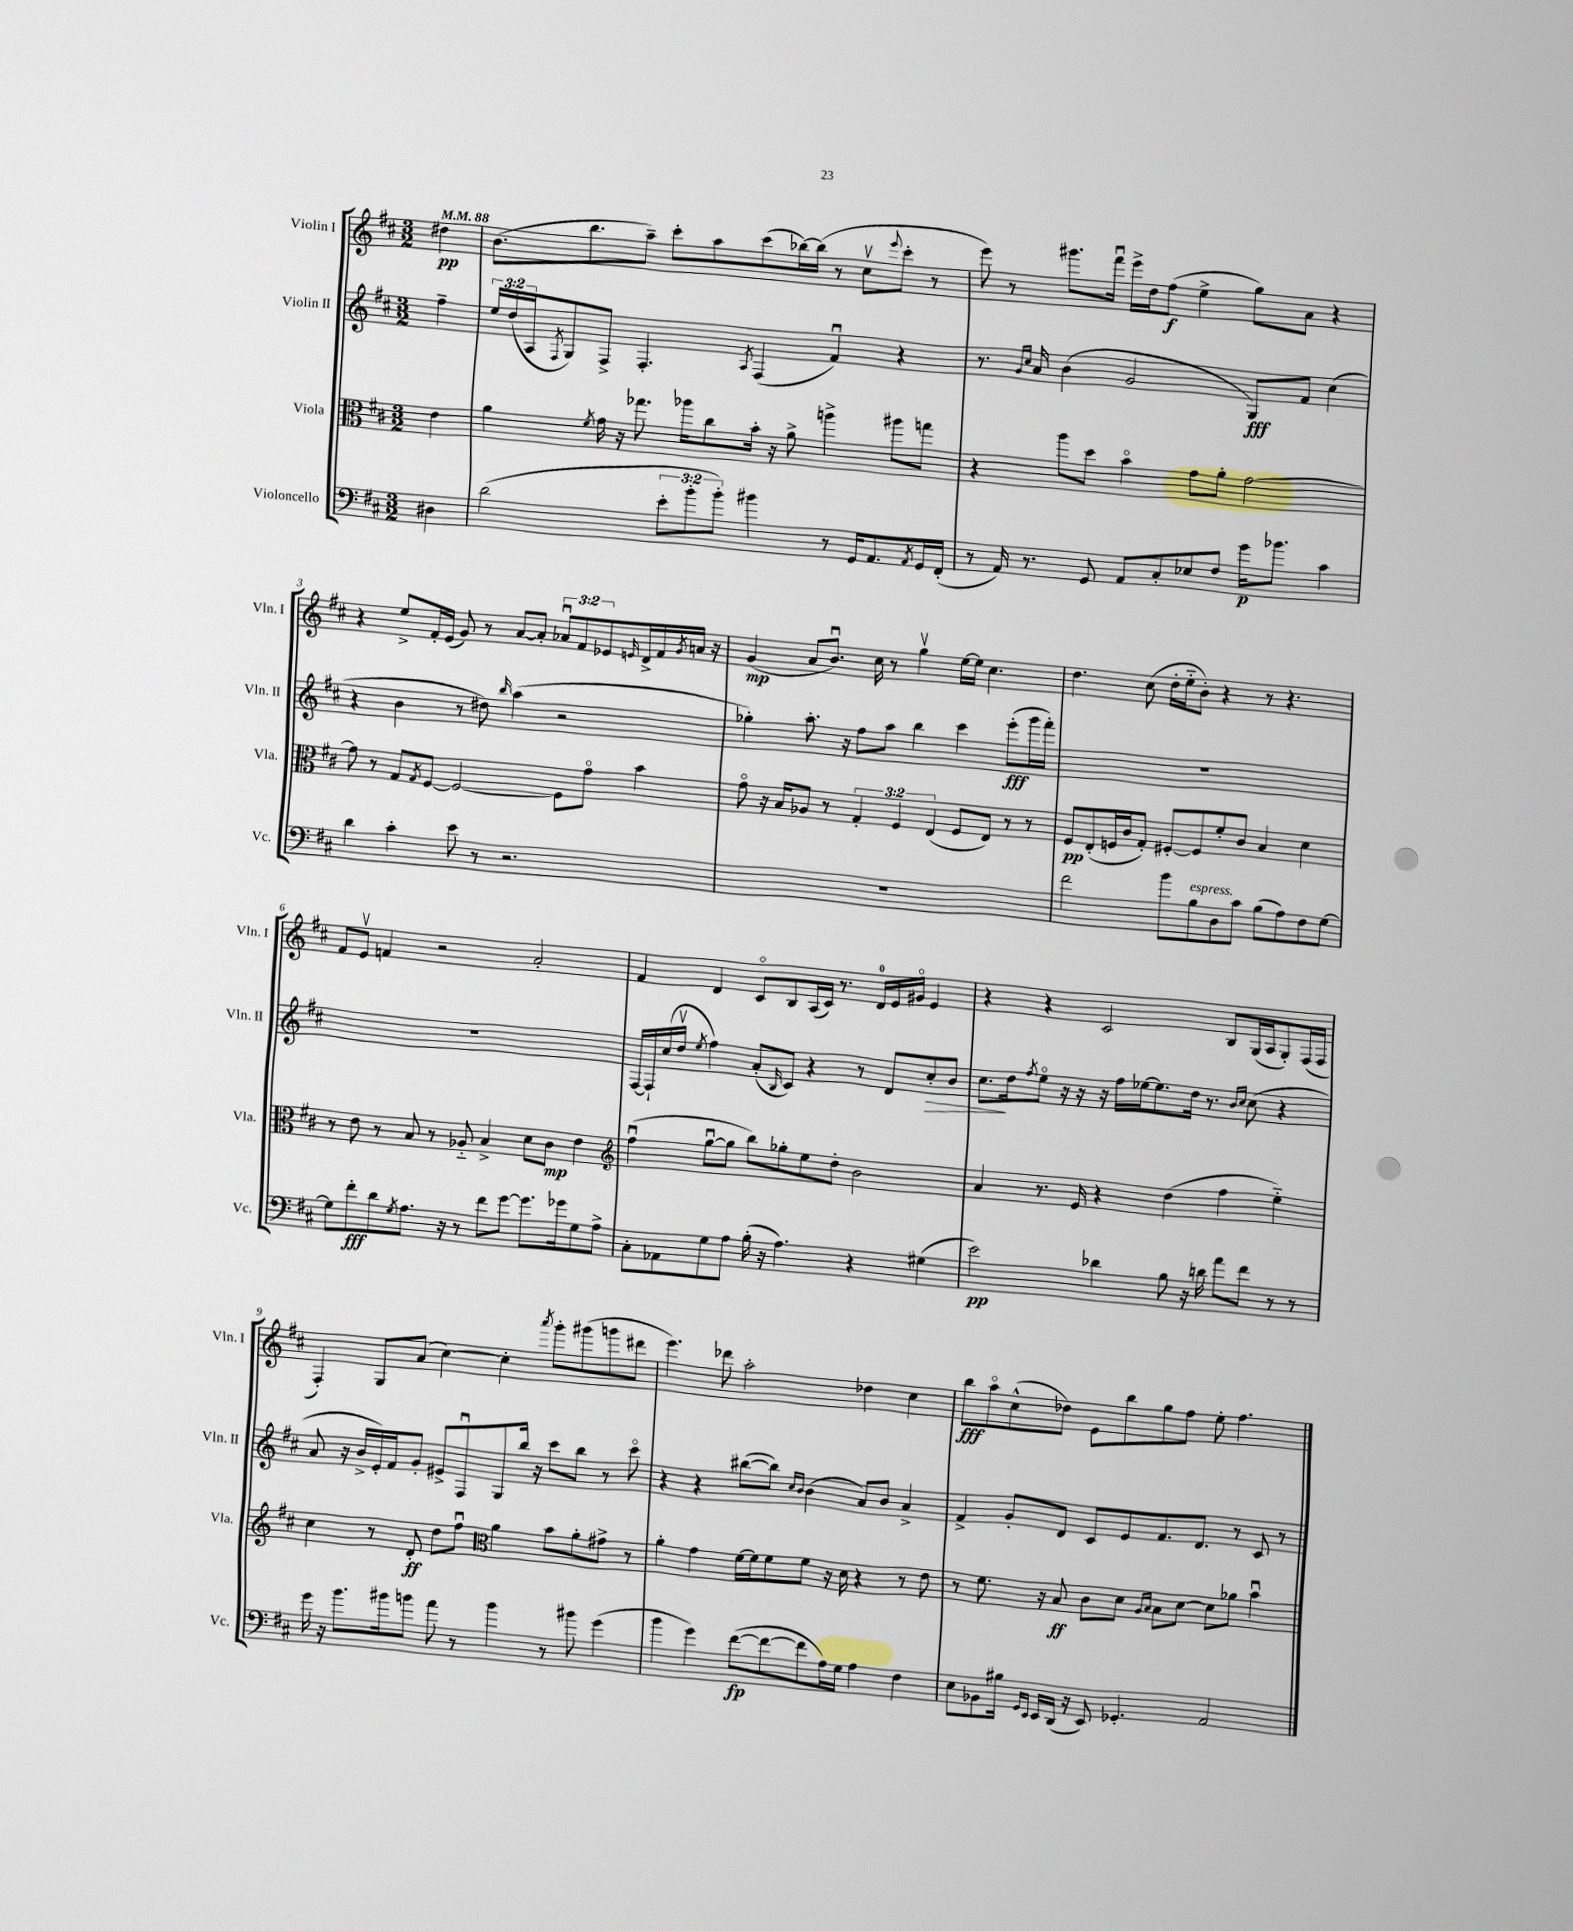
<<
\new StaffGroup <<
\new Staff = "s0" \with { instrumentName = "Violin I" shortInstrumentName = "Vln. I" } {
    \clef treble \key d \major \numericTimeSignature \time 3/2 \override Staff.TupletNumber.text = #tuplet-number::calc-fraction-text \partial 4 \tempo 4 = 88
    dis''4\pp |
    b'8.( b''8. a''8--) cis'''8-. a''8 cis'''8( bes''16~) bes''16( r8 cis''8\upbow \appoggiatura { e'''8 } cis'''8-. r8 |
    e'''8) r8 gis'''8. fis'''16\downbow e'''16-> d''16 fis''8\f( e''4-> g''8) a'8 r4 |
    r4 e''8-> fis'16-. e'16( g'8) r8 a'8~ a'8-. \tuplet 3/2 { aes'8\downbow fis'8 ees'8 } \grace { e'16 } d'16-> fis'16 \acciaccatura { g'8 } a'16 r16 |
    g'4\mp( a'8 b'8.\downbow) cis''16 r8 g''4\upbow e''16~ e''16 cis''4. |
    d''4. cis''8( d''16-. e''16-_ b'8-.) r4 r8 r4. |
    fis'8 e'8\upbow f'4 r2 a'2-. |
    fis'4 d'4 cis'8\flageolet b8 a16( cis'16) r8. d'16-0 e'16 gis'16\flageolet e'4 |
    r4 r4 cis'2 b8 g16( a16 g8-.) fis16( fis16 |
    fis4-.) g8 a'8( cis''4~) cis''4-. \acciaccatura { a'''8 } g'''8-. gis'''8( g'''8 dis'''8 |
    e'''4.) des'''8 a''2-. des''4 cis''4 |
    b''8\fff a''8\flageolet cis''8-^( des''8) e'8 b''8 g''8 fis''8 e''8-. fis''4. \bar "|." |
}
\new Staff = "s1" \with { instrumentName = "Violin II" shortInstrumentName = "Vln. II" } {
    \clef treble \key d \major \numericTimeSignature \time 3/2 \override Staff.TupletNumber.text = #tuplet-number::calc-fraction-text \partial 4
    fis''4-- |
    \tuplet 3/2 { e''16 d''16( a16 } \acciaccatura { fis8 } g8) fis8-> fis4.-. \acciaccatura { a8 } fis4( fis'4\downbow) r4 |
    r8. \grace { g'16 cis''16 } a'16 b'4( g'2 g8\fff) fis'8 cis''4( |
    r4 b'4 r8 dis''8) \grace { b''16 } a''4( r2 |
    ges''4-.) a''8.-. r16 fis''8 a''8 b''4 cis'''4 e'''8-.\fff( g'''16 fis'''16-.) |
    R1. |
    R1. |
    fis16~ fis16-! cis''16( d''16\upbow \acciaccatura { e''8 } fis''4) a'8-.( \grace { b16 } cis'8) r4 r8 d'8 cis''8-.\> b'8 |
    cis''8.\! d''16 \acciaccatura { fis''8 } e''8\flageolet r16 r16 r16 fis''16 ees''16~ ees''8. d''16 r8. \grace { b'16 cis''16 } cis''8( r4 |
    a'8 r16 b'16-> e'16-.) fis'16 g'8-. eis'8-> fis8\downbow g8 b''16 r16 cis'''8 b''8 r8 cis'''8\flageolet |
    r4 r4 bis''8~( bis''8) \grace { cis''16 b'16 } b'4( a'8) b'8 a'4-> |
    fis'4-> g'8-. d'8 cis'8 e'8 fis'8. d'8. r8 cis'8 r8 \bar "|." |
}
\new Staff = "s2" \with { instrumentName = "Viola" shortInstrumentName = "Vla." } {
    \clef alto \key d \major \numericTimeSignature \time 3/2 \override Staff.TupletNumber.text = #tuplet-number::calc-fraction-text \partial 4
    e'4 |
    a'4 \acciaccatura { fis'8 } g'16 r16 ges''8. aes''16 cis''8 b'16-. r16 a'8-> a''4-> ais''8 g''8 |
    r4 a''8 d''8 b'4\flageolet g'8 a'8-. g'2~ |
    g'8 r8 g8 \acciaccatura { g8 } fis8~ fis2~ fis8 g'8\flageolet b'4 |
    g'8\flageolet r16 b16 aes8 r8 \tuplet 3/2 { g4-. fis4 e4( } fis8 e8) r8 r8 |
    fis8\pp e8-.( f16 cis'16 g8-.) fis8~-. fis8 fis'8-. cis'8 b4 d'4 |
    r8 e'8 r8 b8 r8 aes8-_ b4-> d'8 cis'8\mp e'4 |
    \clef treble fis''4\downbow( g''8~\downbow g''8 b''8) ges''8-. e''8 d''8-. b'2 |
    a'4 r8. e'16 r4 d''4( fis''4 e''4-_) |
    cis''4 r8 d'8-.\ff d''8 fis''8\downbow \clef alto a'4 b'8 a'8-. gis'8-> r8 |
    a'4-. g'4 fis'16~ fis'16 fis'8 fis'8 r16 d'16 r4 r8 e'8 |
    r8 fis'8. r16 b8\ff cis'8 d'8 \grace { a16 b16 } b8 d'8~ d'8 aes'8 b'4\downbow \bar "|." |
}
\new Staff = "s3" \with { instrumentName = "Violoncello" shortInstrumentName = "Vc." } {
    \clef bass \key d \major \numericTimeSignature \time 3/2 \override Staff.TupletNumber.text = #tuplet-number::calc-fraction-text \partial 4
    dis4 |
    d'2( \tuplet 3/2 { e'8-. b'8-. b'8-.) } bis'4 r8 g,16 a,8. \acciaccatura { a,8 } g,16 fis,16-.( |
    r8 a,16) r8. g,8 a,8 cis8-. ees8 fis8 g'16\p bes'8. cis'4 |
    d'4 cis'4-. e'8 r8 r2. |
    R1. |
    fis'2 b'8 b8^\markup { \italic "espress." } d8 cis'8 b8( a8) fis8 g8~ |
    g8 fis'8-.\fff d'8 \acciaccatura { g8 } a8. r16 r8 fis'8 g'8~ g'8. ges'16 g8 a8-> |
    cis8-. aes,8 g8 a8 b16-.( r16 a4.) r4 gis4( |
    e'2\pp) des'4 b8 r16 d'16 a'8 fis'8 r8 r8 |
    g'16 r16 b'8. bis'16 b'8 a'8 r8 b'4 r8 bis'8 g'4( |
    b'4 g'4) fis'8~\fp( fis'8~ fis'8 a16) g16 a4 fis4 |
    e8 bes,8 bis16 \grace { g,16 e,16 } e,16 d,16( r16 e,8) ges,4.-. a,2 \bar "|." |
}
>>
>>
